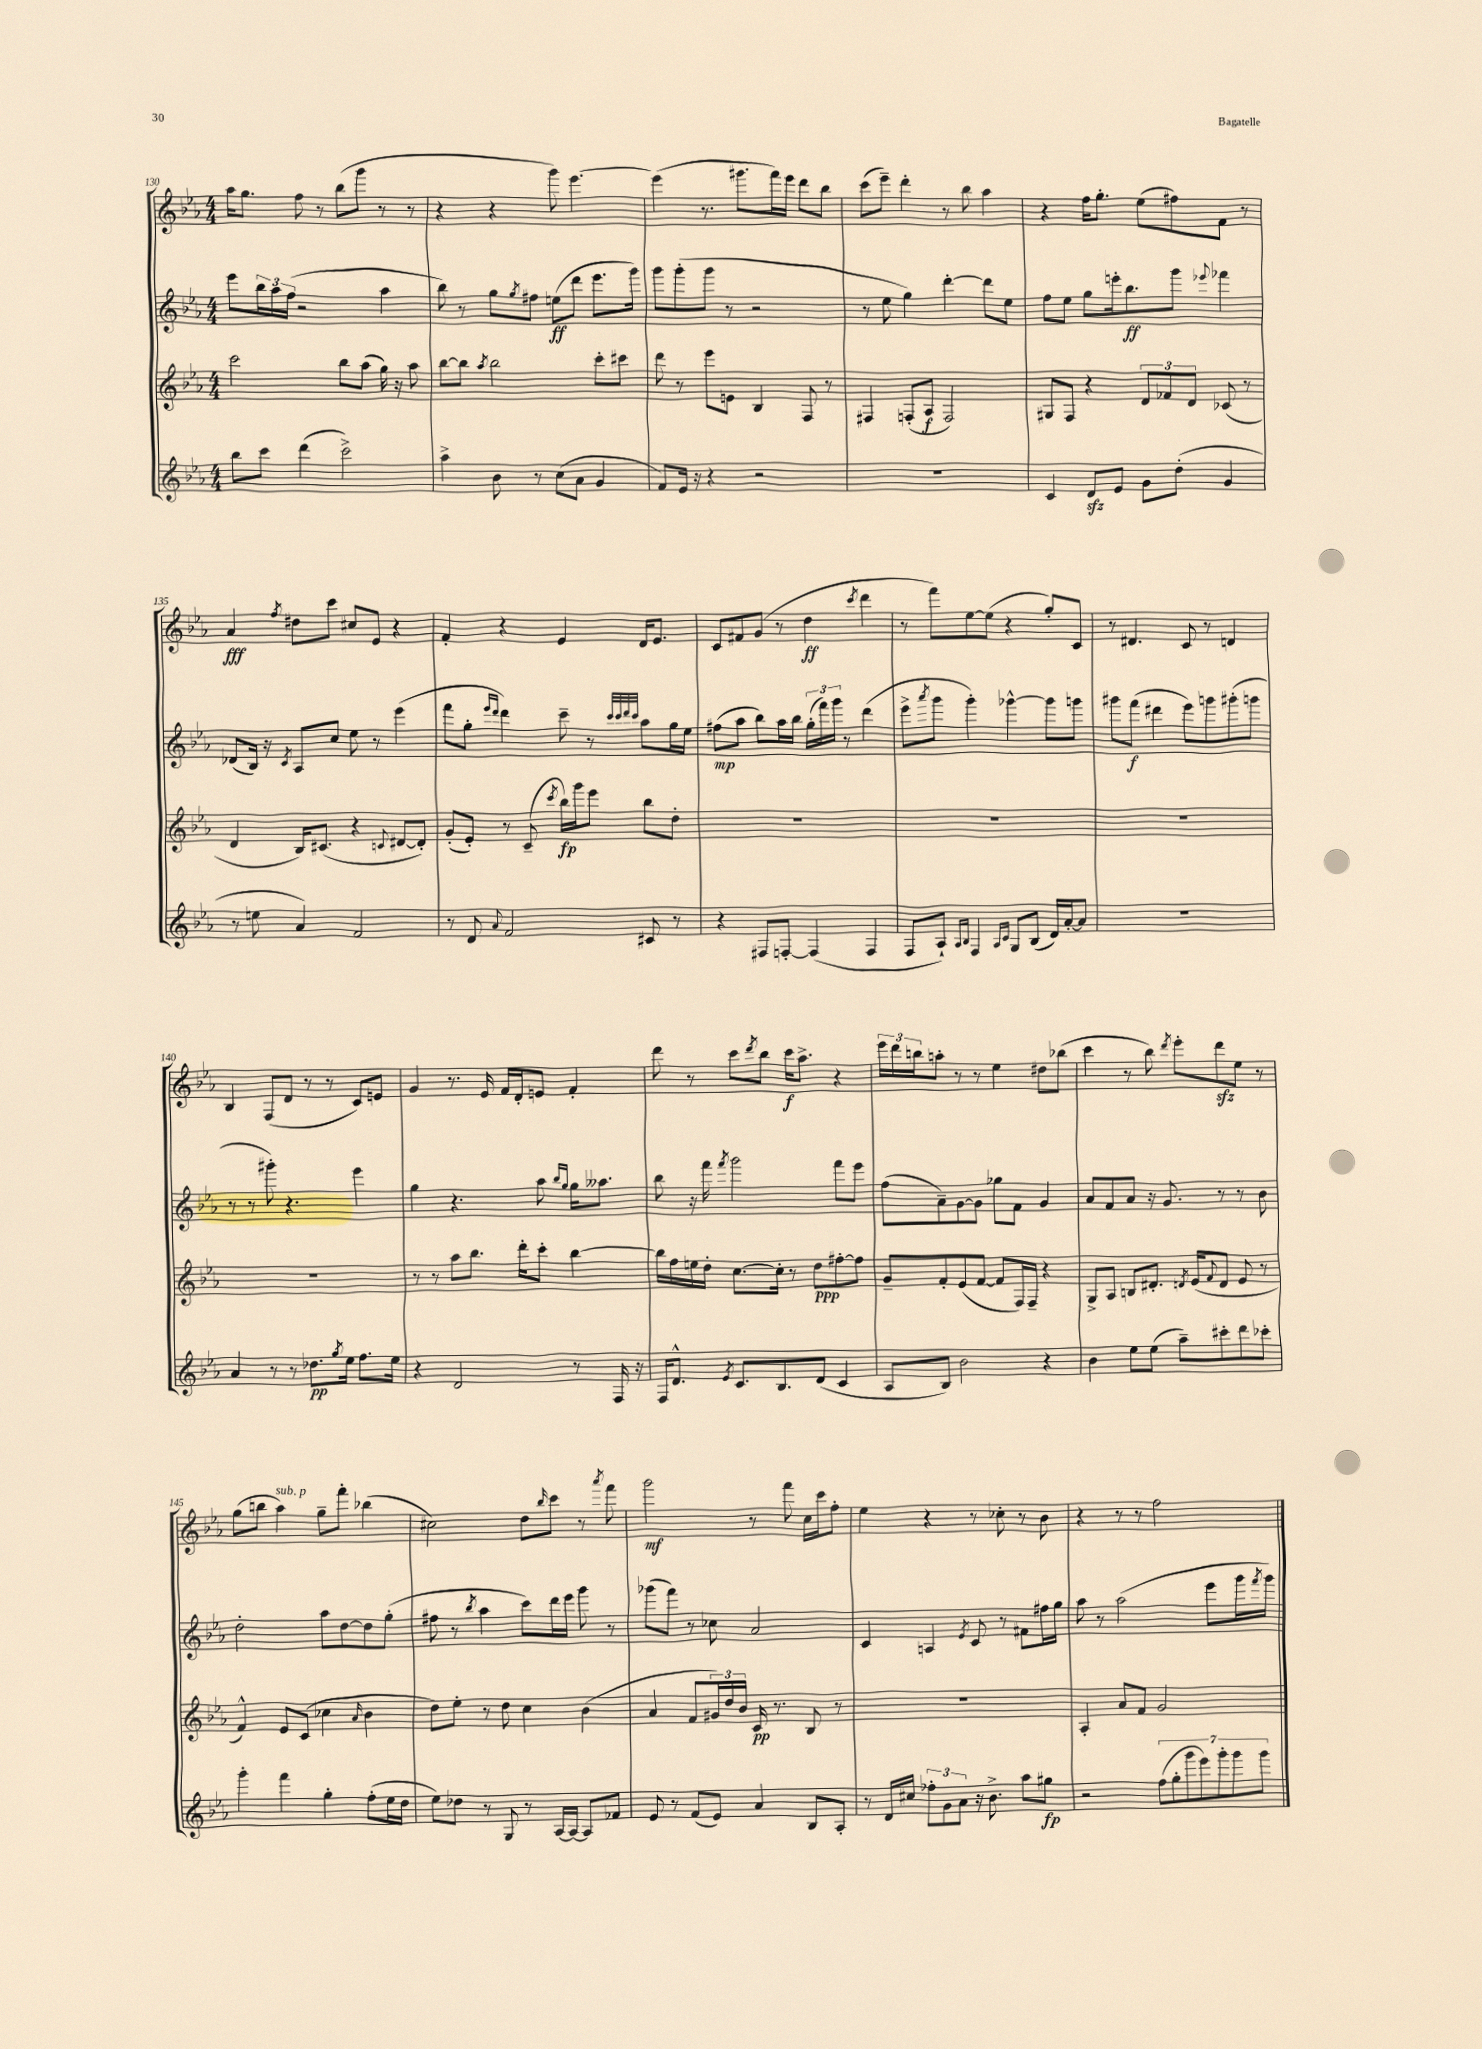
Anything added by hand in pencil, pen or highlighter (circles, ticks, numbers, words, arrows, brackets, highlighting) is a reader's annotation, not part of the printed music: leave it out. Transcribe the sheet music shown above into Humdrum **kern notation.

**kern	**kern	**kern	**kern
*staff4	*staff3	*staff2	*staff1
*clefG2	*clefG2	*clefG2	*clefG2
*k[b-e-a-]	*k[b-e-a-]	*k[b-e-a-]	*k[b-e-a-]
*M4/4	*M4/4	*M4/4	*M4/4
8bb-\L	2ccc\	8eee-\L	16aa-\LK
.	.	.	8.gg\J
8ccc\J	.	24bb-\L	.
.	.	24aa-\	.
.	.	(24ff\JJ	.
(4ddd\	.	2r	8ff\
.	.	.	8r
2ccc^\)	8bb-\L	.	(8bb-\L
.	(8aa-\J	.	8ggg\J
.	16gg\)	4aa-\	8r
.	16r	.	.
.	8aa-\	.	8r
=	=	=	=
4aa-^\	[8bb-\L	8bb-\)	4r
.	8bb-\]J	8r	.
.	8qaa-/	.	.
8b-\	2bb-\	8gg\L	4r
.	.	8qgg/	.
8r	.	8ff#\J	.
(8cc\L	.	(8ee\L	8ggg\)
8a-\J	.	8ddd\J	[4.eee-\
4g/	8ccc'\L	8.eee-\L	.
.	8ccc#\J	.	.
.	.	16ggg\Jk)	.
=	=	=	=
8f/L)	8ddd\	8ggg\L	(4eee-\]
16e-/Jk	8r	(8ggg'\	.
16r	.	.	.
4r	8eee-\L	8ggg\J	8.r
.	8e\J	8r	.
.	.	.	8.ggg#\L
2r	4B-/	2r	.
.	.	.	16fff\L)
.	.	.	16eee-\JJ
.	8F/	.	8ddd\L
.	8r	.	8bb-\J
=	=	=	=
1r	4F#/	8r	(8ccc\L
.	.	8ee-\	8eee-~\J)
.	(8F'/L	4gg\)	4ddd'\
.	8A-/J	.	.
.	2F/)	[4ddd'\	8r
.	.	.	8bb-\
.	.	8ddd\]L	4aa-\
.	.	8ee-\J	.
=	=	=	=
4c/	8G#/L	8ff\L	4r
.	8F/J	8ee-\J	.
8d/L	4r	8gg\L	16ff\LK
.	.	.	8.gg'\J
8e-/J	.	16eee'\k	.
.	.	8.bb-\	.
8g\L	12d/L	.	(8ee-\L
.	12f-/	.	.
(8dd'\J	.	8ggg\J	8ff#\)
.	12d/J	.	.
.	.	8qqeee-/	.
4g/	(8c-/	4fff-\	8f\J
.	8r	.	8r
=	=	=	=
8r	4d/	(8d-/L	4a-/
8ee\	.	16B-/Jk)	.
.	.	16r	.
.	.	8qc/	8qff/
4a-/)	16B-/LK)	8A-/L	8dd#\L
.	(8.c#/J	.	.
.	.	8cc/J	8ccc\J
2f/	4r	8ee-\	8cc#/L
.	.	8r	8e-/J
.	8qqc/	.	.
.	[8d#/L	(4eee-\	4r
.	8d#'/]J)	.	.
=	=	=	=
8r	(8g'/L	8fff\L	4f'/
8d/	8e-'/J)	8gg'\J	.
.	.	16qqeee-/LL	.
8qqa-/	.	16qqddd/JJ	.
2f/	8r	4ddd\)	4r
.	(8c~/	.	.
.	8qccc/	.	.
.	16bb-\LL)	8ccc~\	4e-/
.	16ggg\J	.	.
.	8eee-\J	8r	.
.	.	32qqccc/LLL	.
.	.	32qqccc/	.
.	.	32qqddd/	.
.	.	32qqccc/JJJ	.
8c#/	8bb-\L	8aa-\L	16d/LK
.	.	.	8.e-/J
8r	8dd'\J	16gg\L	.
.	.	16ee-\JJ	.
=	=	=	=
4r	1r	(8ff#\L	8c/L
.	.	8aa-\J	8f#/
8F#/L	.	8bb-\L)	(8g/J
[8F'/J	.	16aa-\L	8r
.	.	16bb-\JJ	.
(4F/]	.	(24gg'\LL	4dd\
.	.	24fff\)	.
.	.	24ggg\JJ	.
.	.	8r	.
.	.	.	8qccc/
4F/	.	(4ddd\	4ddd\
=	=	=	=
8F/L	1r	8eee-^\L	8r
.	.	8qaaa-/	.
8A-`/J)	.	8ggg\J	8fff\L)
16qqA-/LL	.	.	.
16qqB-/JJ	.	.	.
4F/	.	4ggg'\)	[8ee-\
.	.	.	(8ee-\]J
16qqA-/LL	.	.	.
16qqc/JJ	.	.	.
8G/L	.	[4ggg-^^\	4r
(8B-/J	.	.	.
16d/LL)	.	8ggg-\]L	8gg'/L)
[16a-'/J	.	.	.
8a-/]J	.	8ggg\J	8c/J
=	=	=	=
1r	1r	8ggg#\L	8r
.	.	(8fff\J	4.d#/
.	.	4ddd#\	.
.	.	8eee-\L)	8c/
.	.	8ggg\	8r
.	.	(8ggg#'\	4d/
.	.	8ggg\J	.
=	=	=	=
4a-/	1r	8r	4B-/
.	.	8r	.
8r	.	8ggg#'\)	(8F/L
8r	.	4.r	8d/J
8.dd-\L	.	.	8r
.	.	.	8r
8qgg/	.	.	.
16ee-\Jk	.	.	.
8.ff\L	.	4eee-\	8c/L)
.	.	.	8e/J
16ee-\Jk	.	.	.
=	=	=	=
4r	8r	4gg\	4g/
.	8r	.	.
2d/	8aa-\L	4.r	8.r
.	8.bb-\J	.	.
.	.	.	16e-/
.	.	.	16f/LL
.	16ddd'\LK	.	16d'/J
.	8ccc'\J	8aa-\	8e/J
.	.	16qqbb-/LL	.
.	.	16qqgg/JJ	.
8r	[4bb-\	16gg\LK	4f'/
.	.	8.aa--\J	.
16F/	.	.	.
16r	.	.	.
=	=	=	=
16F/LK	16bb-\]LL	8bb-\	8ddd\
8.d^^/J	16ff\	.	.
.	16ee\	16r	8r
.	16dd'\JJ	16fff\	.
8qe-/	.	8qfff/	.
8.c/L	[8.cc\L	2ggg\	8ccc\L
.	.	.	8qddd/
.	.	.	8bb-\J
8.B-/	16cc'\]Jk	.	.
.	8r	.	16ccc\LK
.	.	.	8.aa-^\J
(8d/J	8dd\L	.	.
4c/	[8ff#'\	8fff\L	4r
.	8ff#\]J	8eee-\J	.
=	=	=	=
8A-/L	8g~/L	(8ff\L	24eee-\LL
.	.	.	24ddd\
.	.	.	24bb\J
8B-/J)	8f'/	8a-~\)	8aa'\J
2b-\	(8e-/	[8g\	8r
.	[8f/J	8g\]J	8r
.	8f/]L	8gg-\L	4ee-\
.	16F/L)	8f\J	.
.	16F~/JJ	.	.
4r	4r	4g/	8dd#\L
.	.	.	(8bb-\J
=	=	=	=
4b-\	8G^/L	8a-/L	4ccc\
.	8A-/J	8f/	.
8ee-\L	8B/L	8a-/J	8r
(8ee-\J	8.d#'/J	16r	8bb-\)
.	.	8.g/	.
.	.	.	8qddd/
8aa-~\L)	.	.	8eee-'\L
.	8qd/	.	.
.	(16e-/LK	.	.
.	8qqf/	.	.
8ccc#'\	8d/J	8r	8ddd\
8ddd\	8e-/	8r	8ee-\J
8ccc-'\J	8r	8b-\	8r
=	=	=	=
4ggg'\	4f^^/)	2dd'\	(8gg\L
.	.	.	8bb\J
4fff\	8e-/L	.	4aa-\)
.	(8c/J	.	.
4gg'\	4cc-\	8aa-\L	8gg~\L
.	.	[8dd\	8fff'\J
.	16qqa-/	.	.
(8ff'\L	4b-\	8dd\]	(4bb-\
16ee-\L	.	(8gg'\J	.
16dd\JJ	.	.	.
=	=	=	=
8ee-\L)	8dd\L)	8ff#\	2cc#\)
8dd-\J	8ee-'\J	8r	.
.	.	8qbb-/	.
8r	8r	4aa-\	.
8G/	8dd\	.	.
8r	4cc\	8ccc\L)	8dd\L
.	.	.	16qqbb-/
[16A-/LL	.	16ddd\L	8ccc\J
16A-/_JJ	.	16eee-\JJ	.
8A-/]L	(4b-\	8ggg\	8r
.	.	.	8qaaa-/
8f-/J	.	8r	8fff\
=	=	=	=
8e-/	4a-/	(8ggg-\L	2ggg\
8r	.	8fff\J)	.
(8f/L	8f/L	8r	.
8e-/J)	24g#/L)	8cc-\	.
.	24dd/	.	.
.	24b-/JJ	.	.
4a-/	16c/	2a-/	8r
.	8.r	.	.
.	.	.	8fff\
8B-/L	8B-/	.	16cc\LL
.	.	.	16ccc\J
8A-'/J	8r	.	8ff'\J
=	=	=	=
8r	1r	4c/	4ee-\
16d/LL	.	.	.
16cc#/JJ	.	.	.
12ff-'\L	.	4A/	4r
12g\	.	.	.
12a-\J	.	.	.
.	.	8qe-/	.
16r	.	8c/	8r
8.b-^\	.	.	.
.	.	8r	8cc-'\
8aa-\L	.	8f#\L	8r
8gg#\J	.	16ff#\L	8b-\
.	.	16gg\JJ	.
=	=	=	=
2r	4A-'/	8aa-\	4r
.	.	8r	.
.	8a-/L	(2aa-\	8r
.	8f/J	.	8r
(14ff\L	2g/	.	2ff\
14gg'\	.	.	.
14ggg\	.	.	.
14eee-\)	.	.	.
.	.	8eee-\L	.
14ggg'\	.	.	.
14ggg\	.	.	.
.	.	16ggg\L	.
14ggg\J	.	.	.
.	.	8qfff/	.
.	.	16ggg\JJ)	.
==	==	==	==
*-	*-	*-	*-
